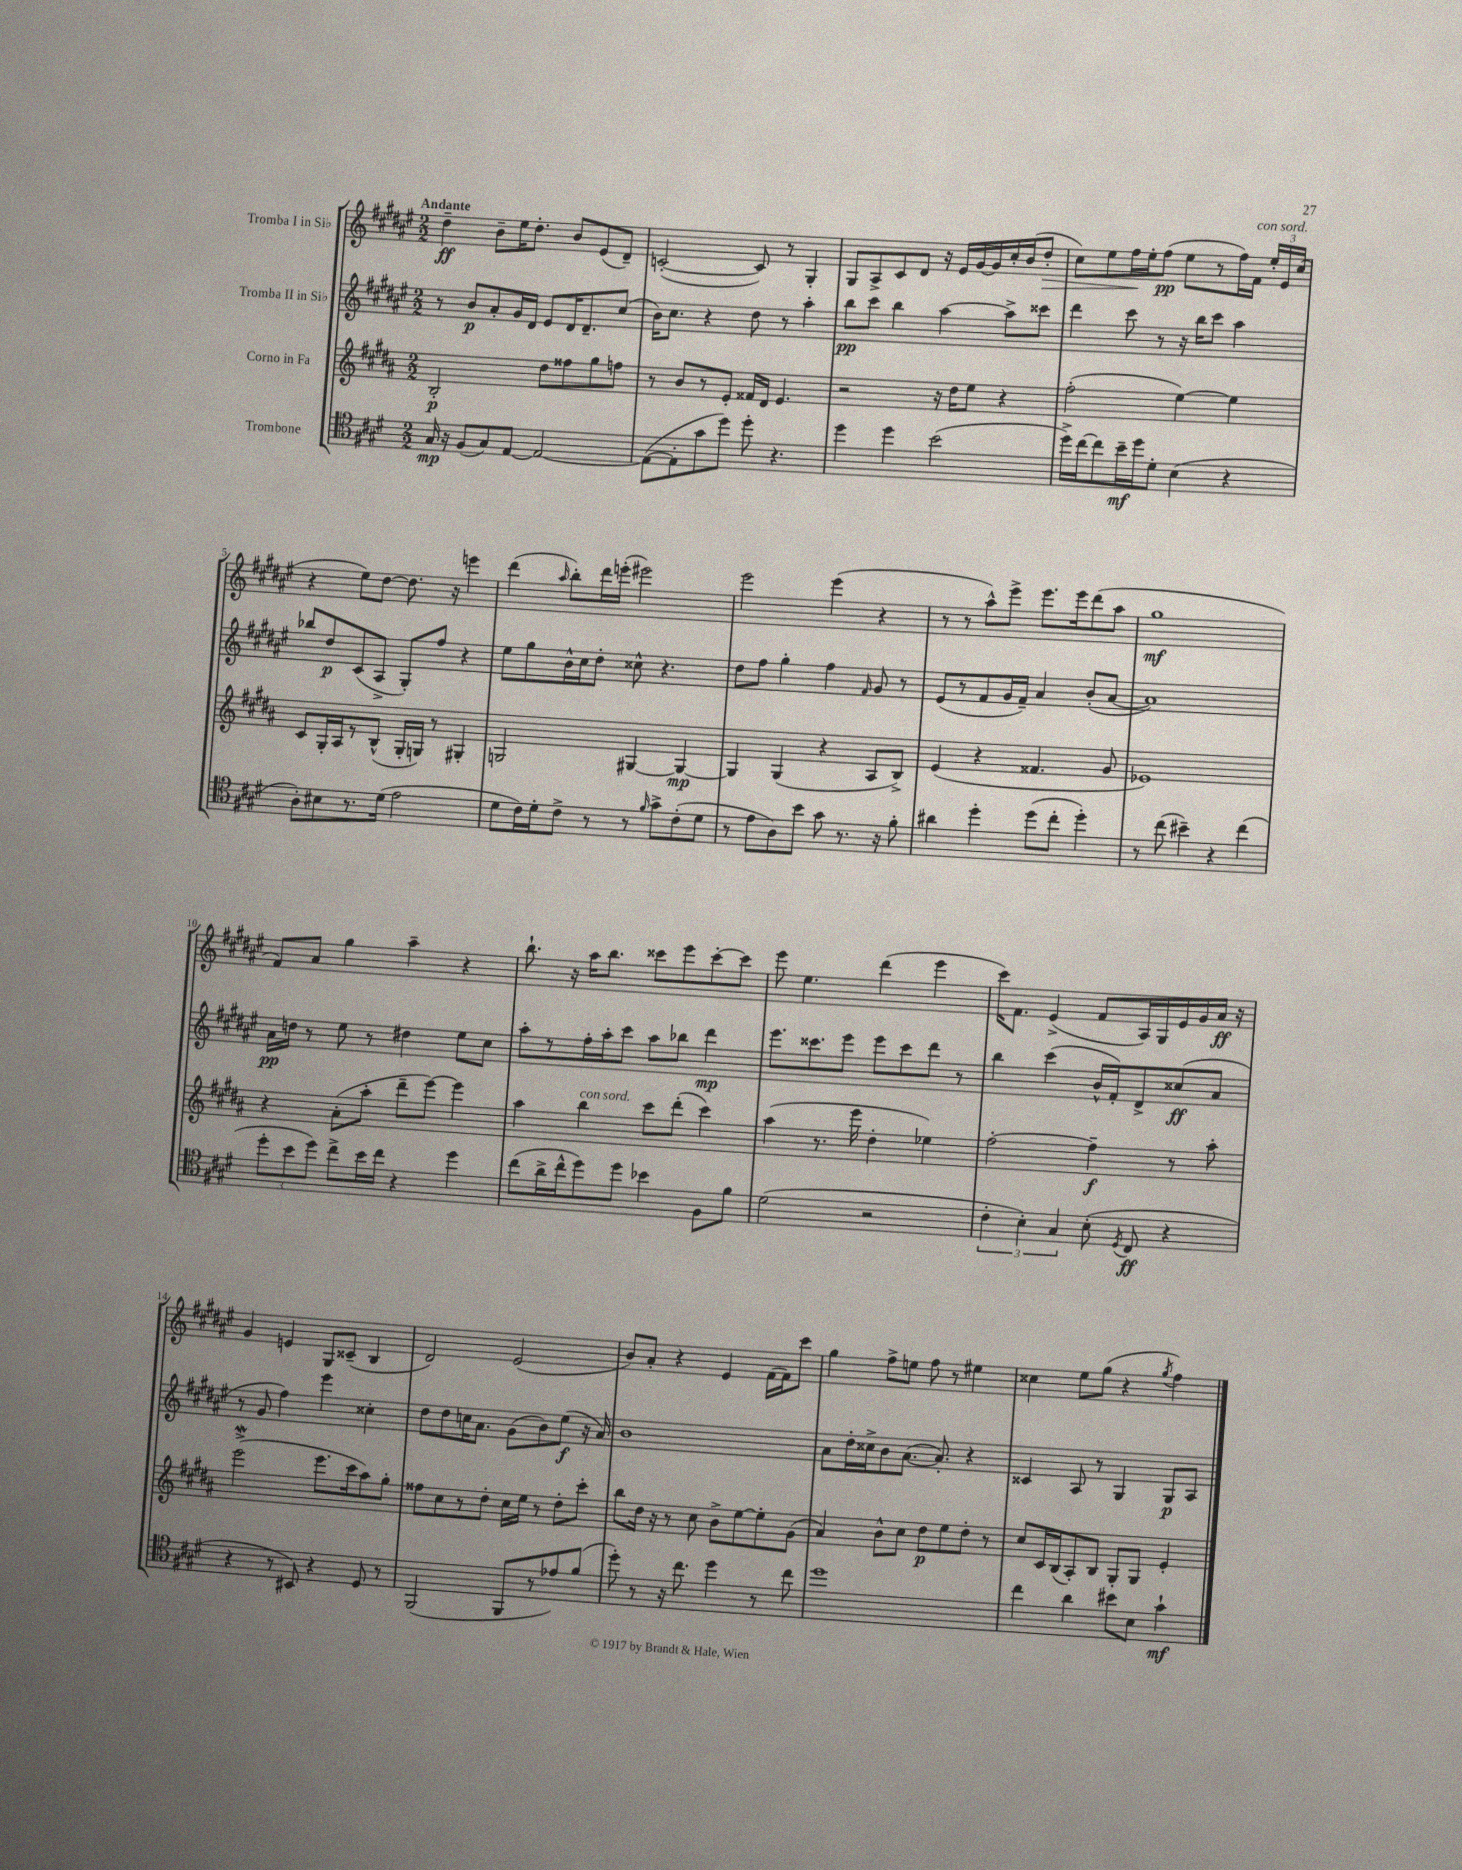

**kern	**kern	**kern	**kern
*staff4	*staff3	*staff2	*staff1
*clefC4	*clefG2	*clefG2	*clefG2
*k[f#c#g#d#]	*k[f#c#g#d#a#]	*k[f#c#g#d#a#e#]	*k[f#c#g#d#a#e#]
*M2/2	*M2/2	*M2/2	*M2/2
16G#	2B'	8r	4dd#~
16r	.	.	.
(8F#	.	8b	.
8G#)	.	8a#'	8b~
[8E	.	16g#	16ee#
.	.	16d#	8.dd#'
2E_	8dd#	8e#	.
.	8ff##	16d#	8b
.	.	8.d#~	.
.	8gg#	.	(8e#
.	8ff	(8cc#	8d#~)
=	=	=	=
(8E_	8r	16b)	([2c'
.	.	8.cc#	.
8E']	8b	.	.
8g#	8r	4r	.
8dd#)	8e'	.	.
8dd#'	16f##	8dd#	8c])
.	16d#	.	.
4.r	4.e	8r	8r
.	.	4aa#'	4G#'
=	=	=	=
4dd#	2r	8bb	8G#
.	.	8ccc#	8A#^
4dd#	.	4bb	8c#
.	.	.	8d#
(2b	16r	[4aa#	16r
.	16dd#	.	16e#
.	8ee	.	[16g#
.	.	.	16g#]
.	4r	8aa#^]	16cc#'
.	.	.	(16b
.	.	8ccc##	8dd#'
=	=	=	=
16dd#^)	(2ff#'	4ddd#	8cc#)
[16cc#	.	.	.
8cc#]	.	.	8ee#
16b~	.	8ccc#	16ff#
16dd#	.	.	16ee#'
8d#'	.	8r	(8ff#
(4B	[4ee)	16r	8ee#
.	.	16bb	.
.	.	8ccc#	8r
4r	4ee]	4aa#	16ff#)
.	.	.	16f#
.	.	.	24ee#'
.	.	.	24e#
.	.	.	(24cc#
=	=	=	=
8A')	8c#	8bb-	4r
8B#	16G#'	8dd#	.
.	16A#	.	.
8.r	8r	(8c#	8ee#)
.	(8B^^	8A#^	[8dd#
(16d#	.	.	.
2e	16G#'	8G#')	8.dd#]
.	16G)	.	.
.	8r	8ff#	.
.	.	.	16r
.	4G#'	4r	4eee
=	=	=	=
8d#	2G	8ee#	(4ddd#
16c#)	.	8gg#	.
16d#'	.	.	.
.	.	.	16qqaa#
8c#^	.	16b^^	8bb')
.	.	16cc#	.
8r	.	8dd#'	16ddd#
.	.	.	(16eee'
8r	[4G#	8cc##^^	2eee#)
16qqf#	.	.	.
8g#^	.	4.r	.
(8c#'	4G#_	.	.
8d#	.	.	.
=	=	=	=
8r	4G#]	8dd#	2eee#
8e	.	8ff#	.
8A)	(4G#	4gg#'	.
8b	.	.	.
8g#	4r	4ff#	(4eee#
8.r	.	.	.
.	.	16qqf#	.
.	8A#	8g#	4r
16r	.	.	.
8f#'	8B^)	8r	.
=	=	=	=
4a#	(4e	(8e#	8r
.	.	8r	8r
4dd#'	4r	8f#	8aa#^^)
.	.	16g#	8eee#^
.	.	16f#~)	.
(8dd#	4.f##	4a#	8.eee#
8cc#'	.	.	.
.	.	.	16eee#
4dd#')	.	(8b'	(8ddd#
.	8g#	[8a#	8aa#
=	=	=	=
8r	1e-)	1a#])	1gg#
(8cc#	.	.	.
4b#~)	.	.	.
4r	.	.	.
(4cc#	.	.	.
=	=	=	=
12dd#'	4r	16a#	8f#)
.	.	16dd	.
12b	.	.	.
.	.	8r	8a#
12dd#)	.	.	.
8cc#^	(8a#'	8ee#	4gg#
16b	8aa#'	8r	.
16cc#	.	.	.
4r	8ddd#~	4dd#	4aa#~
.	[8eee)	.	.
4dd#	4eee]	8ee#	4r
.	.	8cc#	.
=	=	=	=
(8cc#	4aa#	8aa#'	8.bb`
16a^	.	8r	.
16cc#^^	.	.	16r
8dd#)	4bb	16ff#'	16aa#
.	.	16aa#'	8.bb
8dd#	.	8ccc#	.
4b-	8ccc#	8aa#	8ccc##
.	(8ddd#'	8bb-	8eee#
8F#	4ccc#)	4ddd#	[8ccc##'
8f#	.	.	8ccc##]
=	=	=	=
(2d#	(4aa#	8.eee#	8eee#
.	.	.	4.ee#
.	.	8.ccc##	.
.	8.r	.	.
.	.	8eee#	.
.	16eee	.	.
2r	4dd#'	8eee#	(4ddd#
.	.	8ccc##	.
.	4ee-)	8ddd#	4eee#
.	.	8r	.
=	=	=	=
6c#'	[2ff#'	4bb	16ccc#)
.	.	.	8.f#
6B')	.	.	.
.	.	(4ccc#	(4e#^
6G#	.	.	.
(8B'	4ff#~]	16b^^	8f#
.	.	16f#')	.
8qD#	.	.	.
8C#	.	8d#^	16A#)
.	.	.	16G#
4r	8r	(8cc##	16e#
.	.	.	16g#
.	8aa#'	8a#	16a#
.	.	.	16r
=	=	=	=
4r	(2eee^	8r	4g#
.	.	8g#	.
8r	.	4ff#)	4e
8BB#)	.	.	.
4r	8.eee	4eee#	8G#
.	.	.	(8c##~
.	16ccc#	.	.
8D#	8aa#)	4cc##'	4B
8r	8gg#'	.	.
=	=	=	=
(2FF#	8ff##	8dd#	2d#)
.	8cc#	8dd#	.
.	8r	16cc	.
.	.	8.a#	.
.	8dd#'	.	.
8FF#	16cc#	(8g#	(2e#
.	16ee	.	.
8r	8r	8b)	.
8e-)	8dd#'	(8ee#	.
(8f#	8ccc#'	16r	.
.	.	16a#)	.
=	=	=	=
8dd#')	8bb	1b	8b)
8r	16dd#	.	8a#'
.	16r	.	.
16r	8r	.	4r
8.cc#	.	.	.
.	8cc#	.	.
4dd#	8b^	.	4e#
.	[8ee	.	.
8r	8ee']	.	(16f#
.	.	.	16f#)
8cc#	(8g#	.	8ccc#
=	=	=	=
1dd#	4a#)	8a#	4gg#
.	.	16dd#'	.
.	.	16cc##^	.
.	8b^^	8b	8ff#^
.	8cc#	([8.a#	8ee
.	8dd#	.	8ff#
.	.	8.a#'])	.
.	8ee	.	8r
.	8dd#'	4r	4ee#
.	8r	.	.
=	=	=	=
4cc#	8cc#	4c##	4cc##
.	16c#	.	.
.	(16B	.	.
4a	8A#')	8A#	8ee#
.	8B	8r	(8gg#
8b#	8G#'	4G#	4r
8B	8G#	.	.
.	.	.	8qgg#
4g#`	4e'	8G#	4ff#)
.	.	8A#	.
==	==	==	==
*-	*-	*-	*-
